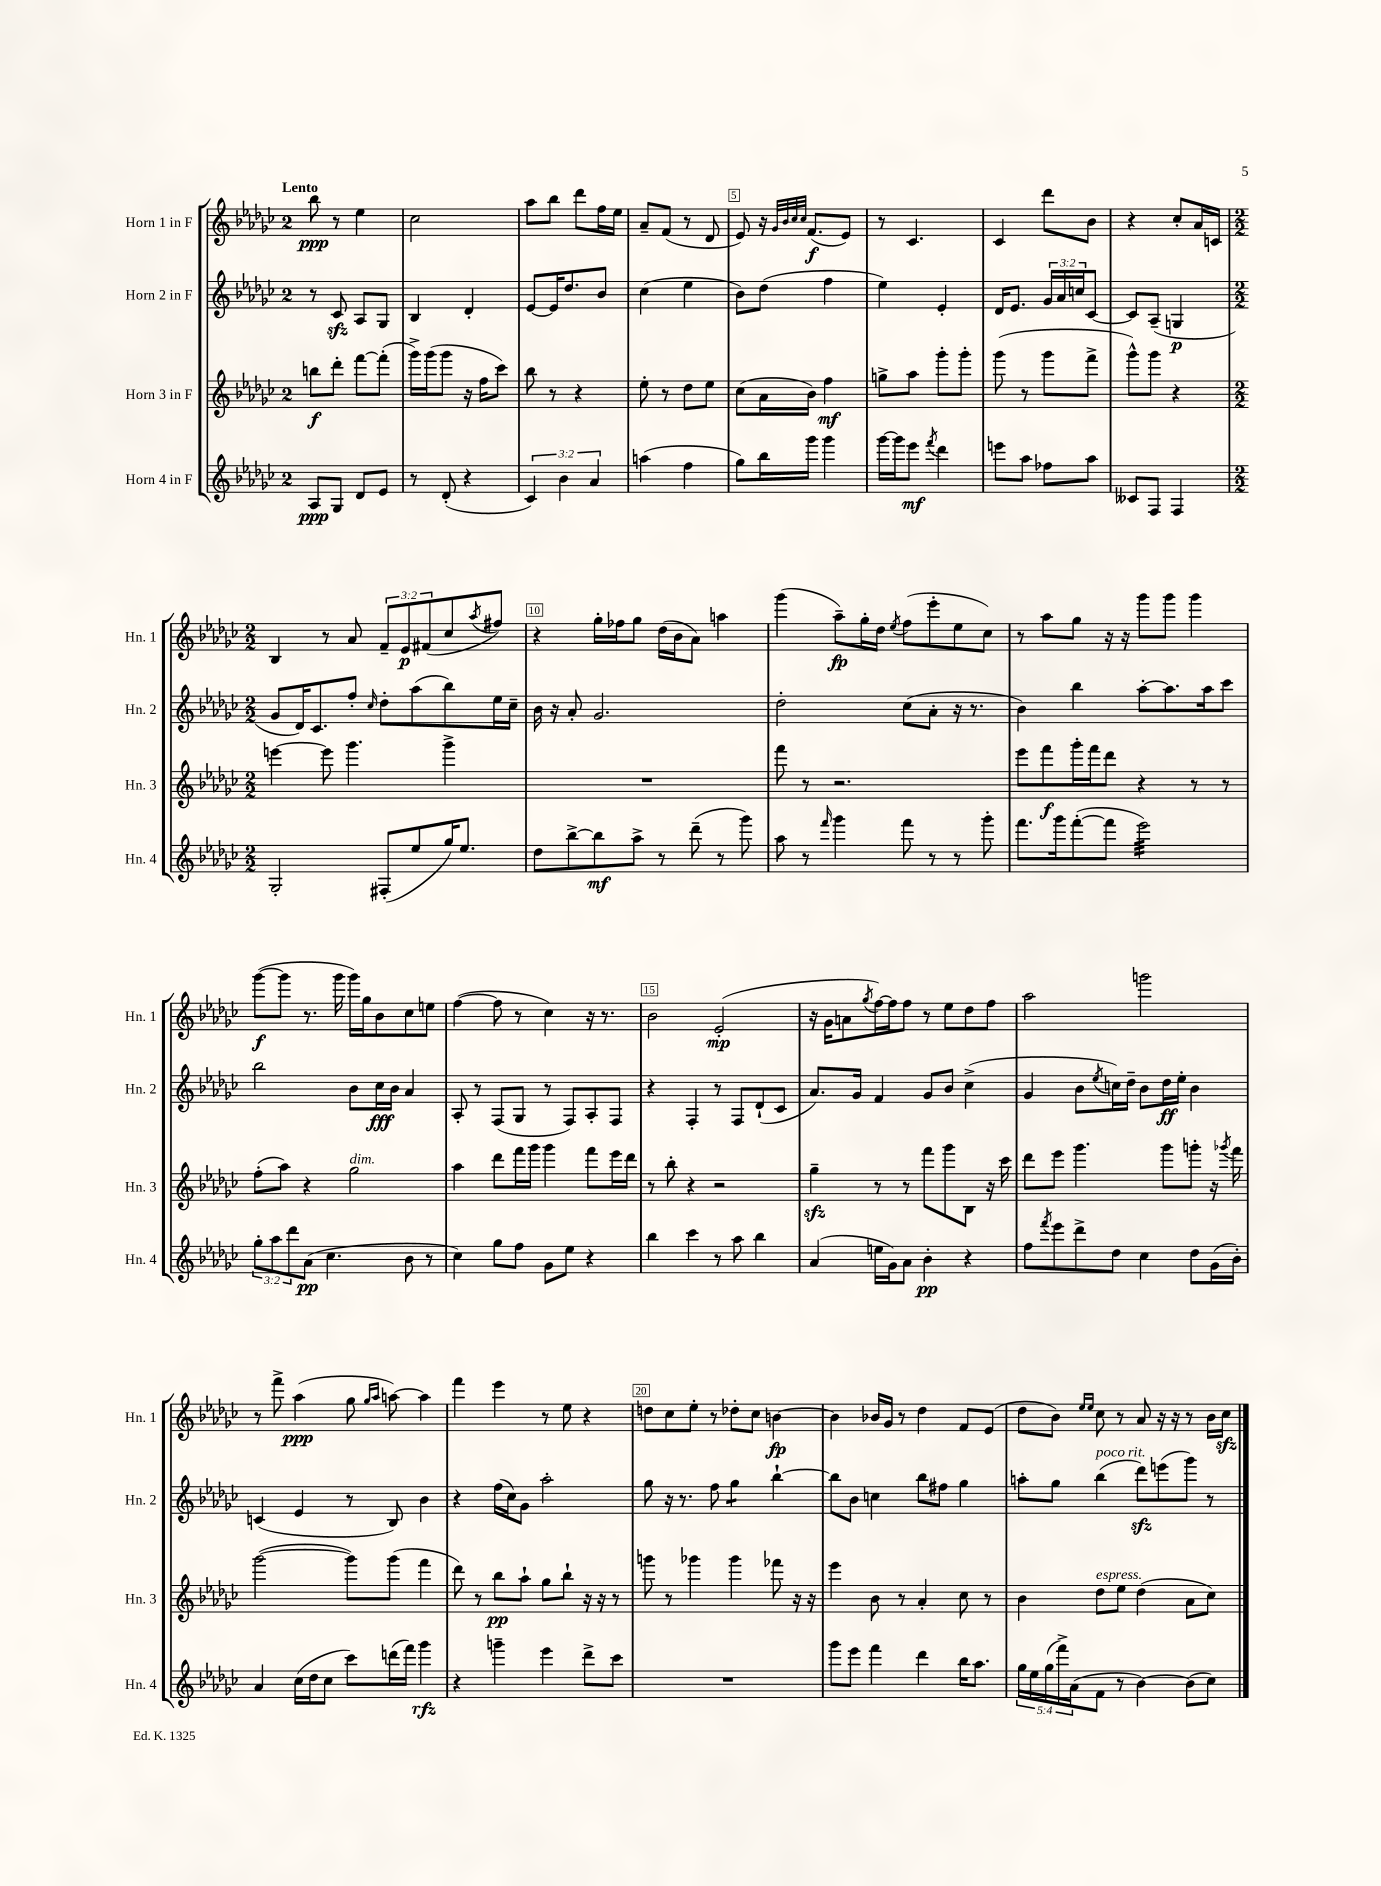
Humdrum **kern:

**kern	**kern	**kern	**kern
*staff4	*staff3	*staff2	*staff1
*clefG2	*clefG2	*clefG2	*clefG2
*k[b-e-a-d-g-c-]	*k[b-e-a-d-g-c-]	*k[b-e-a-d-g-c-]	*k[b-e-a-d-g-c-]
*M2/4	*M2/4	*M2/4	*M2/4
8A-	8bb	8r	8bb-
8G-	8ddd-'	8c-	8r
8d-	[8fff	8A-	4ee-
8e-	(8fff']	8G-	.
=	=	=	=
8r	16ggg-^)	4B-	2cc-
.	(16ggg-	.	.
(8d-'	8ggg-	.	.
4r	16r	4d-'	.
.	16ff	.	.
.	8ccc-)	.	.
=	=	=	=
6c-)	8bb-	[8e-	8aa-
.	8r	16e-]	8bb-
6b-	.	.	.
.	.	8.dd-	.
.	4r	.	8ddd-
6a-	.	.	.
.	.	8b-	16ff
.	.	.	16ee-
=	=	=	=
(4aa	8ee-'	(4cc-	8a-~
.	8r	.	(8f
4ff	8dd-	4ee-	8r
.	8ee-	.	8d-
=	=	=	=
8gg-)	(8cc-	8b-)	8e-)
16bb-	16a-	(8dd-	16r
.	.	.	32qqg-
.	.	.	32qqb-
.	.	.	32qqcc-
.	.	.	32qqcc-
16ggg-	16b-)	.	(8.f
4ggg-	4ff	4ff	.
.	.	.	8e-)
=	=	=	=
[16ggg-	8gg^	4ee-)	8r
16ggg-]	.	.	.
8eee-	8aa-	.	4.c-
8qfff	.	.	.
4ddd-	8ggg-'	4e-'	.
.	8ggg-'	.	.
=	=	=	=
8eee	(8ggg-	16d-	4c-
.	.	8.e-	.
8aa-	8r	.	.
8ff-	8ggg-	24g-	8ddd-
.	.	24a-	.
.	.	24cc	.
8aa-	8fff^	[8c-	8b-
=	=	=	=
8c--	8ggg-^^)	8c-]	4r
8F	8ggg-	(8A-~	.
4F	4r	4G	8cc-'
.	.	.	16a-
.	.	.	16c
=	=	=	=
*M2/2	*M2/2	*M2/2	*M2/2
2G-'	[4eee	8g-	4B-
.	.	16d-)	.
.	.	8.c-	.
.	8eee]	.	8r
.	4.ggg-	8ff'	8a-
.	.	16qqcc-	.
(8F#'	.	8dd-'	12f~
.	.	.	12e-
8ee-	.	(8aa-	.
.	.	.	(12f#
16gg-)	4ggg-^	8bb-)	8cc-
8.ee-	.	.	.
.	.	.	8qaa-
.	.	16ee-	8ff#)
.	.	16cc-~	.
=	=	=	=
8dd-	1r	16b-	4r
.	.	16r	.
[8bb-^	.	8a-'	.
8bb-]	.	2.g-	16gg-'
.	.	.	16ff-
8aa-^	.	.	8gg-
8r	.	.	(16dd-
.	.	.	16b-
(8ddd-~	.	.	8a-)
8r	.	.	4aa
8ggg-)	.	.	.
=	=	=	=
8aa-	8fff	2dd-'	(4ggg-
8r	8r	.	.
16qqfff	.	.	.
4ggg-	2.r	.	8aa-~)
.	.	.	16gg-'
.	.	.	16dd-
.	.	.	8qee-
8fff	.	(8cc-	(8ff
8r	.	8a-'	8eee-'
8r	.	16r	8ee-
.	.	8.r	.
8ggg-'	.	.	8cc-)
=	=	=	=
8.fff	8eee-	4b-)	8r
.	8fff	.	8aa-
16ggg-	.	.	.
([8fff'	16ggg-'	4bb-	8gg-
.	16fff	.	.
8fff]	8ddd-	.	16r
.	.	.	16r
2eee-)	4r	[8aa-'	8ggg-
.	.	8.aa-]	8ggg-
.	8r	.	4ggg-
.	.	16aa-	.
.	8r	8ccc-	.
=	=	=	=
12gg-'	(8ff'	2bb-	([8ggg-
12aa-	.	.	.
.	8aa-)	.	8ggg-]
12ddd-	.	.	.
(8a-	4r	.	8.r
4.cc-	.	.	.
.	.	.	16ggg-
.	2gg-	8b-	16ggg-)
.	.	.	16gg-
.	.	16cc-	8b-
.	.	16b-	.
8b-	.	4a-	8cc-
8r	.	.	8ee
=	=	=	=
4cc-)	4aa-	8A-'	([4ff
.	.	8r	.
8gg-	8ddd-	(8F	8ff]
8ff	16fff	8G-	8r
.	16ggg-	.	.
8g-	4ggg-	8r	4cc-)
8ee-	.	8F)	.
4r	8fff	8A-'	16r
.	.	.	8.r
.	16eee-	8F	.
.	16ddd-	.	.
=	=	=	=
4bb-	8r	4r	2b-
.	8bb-'	.	.
4ccc-	4r	4F'	.
8r	2r	8r	(2e-'
8aa-	.	8F	.
4bb-	.	(8d-`	.
.	.	8c-	.
=	=	=	=
(4a-	4gg-~	8.a-)	16r
.	.	.	16g-
.	.	.	8a
.	.	16g-	.
.	.	.	8qgg-
16ee	8r	4f	[16ff)
16g-)	.	.	16ff]
8a-	8r	.	8ff
4b-'	8fff	8g-	8r
.	8ggg-	8b-	8ee-
4r	8B-	(4cc-^	8dd-
.	16r	.	8ff
.	16ccc-	.	.
=	=	=	=
8ff	8ddd-	4g-	2aa-
8qfff	.	.	.
8eee-	8eee-	.	.
8ddd-^	4.ggg-	8b-	.
.	.	8qee-	.
8dd-	.	16cc)	.
.	.	16dd-~	.
4cc-	.	8b-	2ggg
.	8ggg-	16dd-	.
.	.	16ee-'	.
8dd-	8ggg'	4b-	.
(16g-	16r	.	.
.	8qggg-	.	.
16b-')	16fff	.	.
=	=	=	=
4a-	([2ggg-	(4c	8r
.	.	.	8fff^
(16cc-	.	4e-	(4aa-
16dd-	.	.	.
8cc-	.	.	.
8ccc-)	8ggg-])	8r	8gg-
.	.	.	16qqgg-
.	.	.	16qqaa-
(16ddd	(8ggg-	8B-)	[8aa)
16fff)	.	.	.
4ggg-	4fff	4b-	4aa]
=	=	=	=
4r	8ddd-)	4r	4fff
.	8r	.	.
4ggg~	8bb-	(16ff	4eee-
.	.	16cc-)	.
.	8aa-`	8g-	.
4eee-	8gg-	2aa-'	8r
.	8bb-`	.	8ee-
8ddd-^	16r	.	4r
.	16r	.	.
8ccc-	8r	.	.
=	=	=	=
1r	8ggg	8gg-	8dd
.	8r	16r	8cc-
.	.	8.r	.
.	4ggg-	.	8ee-'
.	.	8ff	8r
.	4ggg-	4gg-	8dd-'
.	.	.	8cc-
.	8fff-	[4bb-`	[4b
.	16r	.	.
.	16r	.	.
=	=	=	=
8ggg-	4eee-	8bb-]	4b]
8eee-	.	8b-	.
4fff	8b-	4cc	16b-
.	.	.	16g-
.	8r	.	8r
4ddd-	4a-'	8bb-	4dd-
.	.	8ff#	.
16bb-	8cc-	4gg-	8f
8.aa-	.	.	.
.	8r	.	(8e-
=	=	=	=
20gg-	4b-	8aa'	8dd-
20ee-	.	.	.
(20gg-	.	.	.
.	.	8gg-	8b-)
20fff^)	.	.	.
(20a-	.	.	.
.	.	.	16qqee-
.	.	.	16qqee-
8f	8dd-	(4bb-	8cc-
8r	8ee-	.	8r
[4b-)	(4dd-	8ddd-)	8a-
.	.	(8eee	16r
.	.	.	16r
(8b-]	8a-	8ggg-)	8r
8cc-)	8cc-)	8r	16b-
.	.	.	16cc-
==	==	==	==
*-	*-	*-	*-
